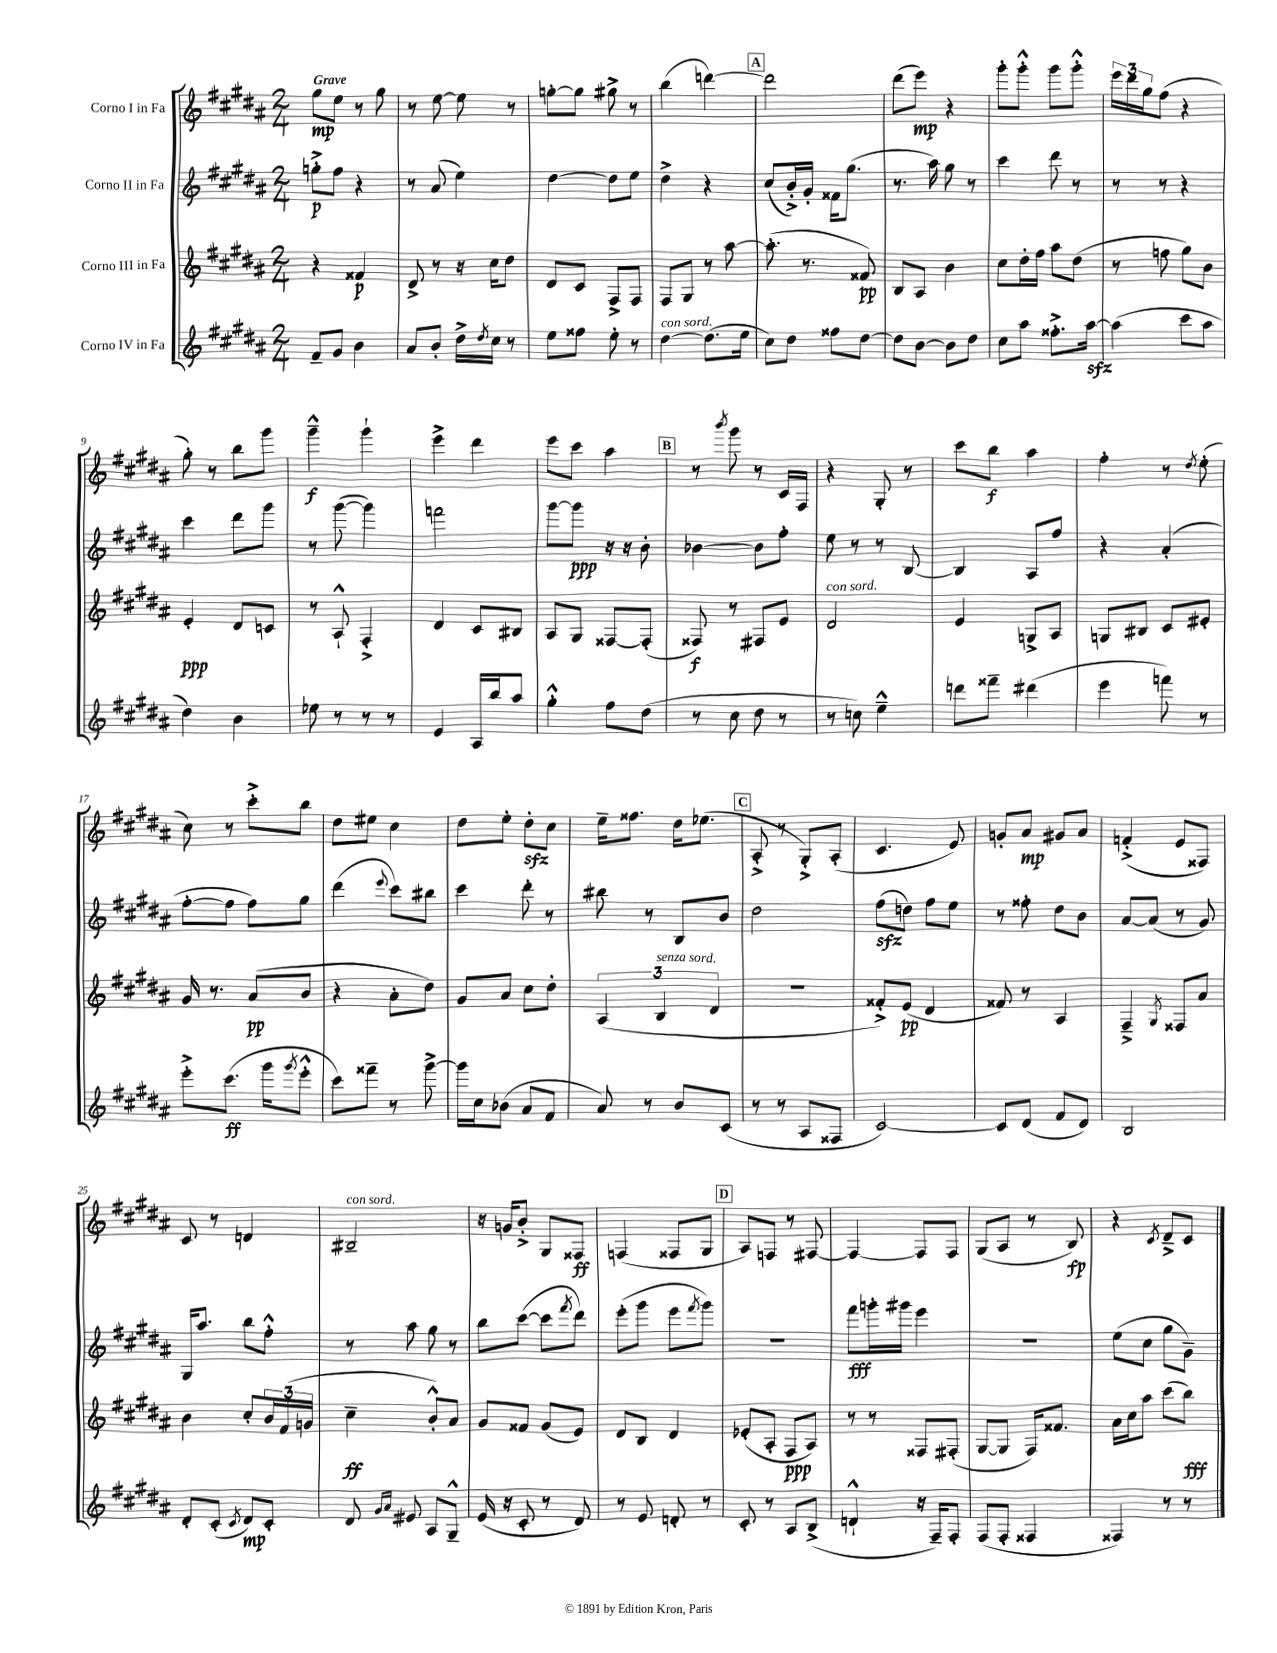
<<
\new StaffGroup <<
\new Staff = "s0" \with { instrumentName = "Corno I in Fa" } {
    \clef treble \key b \major \numericTimeSignature \time 2/4 \tempo "Grave"
    gis''8\mp e''8 r8 gis''8 |
    r8 e''8~ e''8 r8 |
    g''8~-. g''8 gis''8-> r8 |
    b''4( d'''4~) |
    \mark \markup { \box "A" } d'''2 |
    dis'''8( e'''8\mp) r4 |
    gis'''8-. gis'''8-.-^ gis'''8 gis'''8-.-^ |
    \tuplet 3/2 { e'''16 dis'''16 gis''16 } fis''8( r4 |
    gis''8-.) r8 b''8 gis'''8 |
    gis'''4---^\f gis'''4-! |
    e'''4-> dis'''4 |
    e'''8 cis'''8 ais''4 |
    \mark \markup { \box "B" } r8 \acciaccatura { b'''8 } gis'''8 r8 cis'16 fis16 |
    r4 gis8-. r8 |
    cis'''8 b''8\f ais''4 |
    fis''4-. r8 \acciaccatura { dis''8 } e''8-.( |
    cis''8) r8 cis'''8-.-> b''8 |
    dis''8 eis''8 cis''4 |
    dis''8 e''8-. dis''8-.\sfz cis''8 |
    e''16-- fisis''8. dis''16 ees''8.( |
    \mark \markup { \box "C" } ais8-.-> r8 gis8-.->) ais8-.( |
    cis'4. e'8) |
    g'8-. ais'8\mp gis'8 ais'8 |
    f'4-.->( e'8 fisis8) |
    cis'8 r8 d'4 |
    bis2--^\markup { \italic "con sord." } |
    r16 g'16 b'8-.-> gis8 fisis8\ff |
    f4( fisis8 gis8 |
    \mark \markup { \box "D" } ais8) f8 r8 fis8~ |
    fis4~ fis8 fis8 |
    gis8( ais8 r8 b8\fp) |
    r4 \acciaccatura { cis'8 } dis'8---> cis'8 \bar "|." |
}
\new Staff = "s1" \with { instrumentName = "Corno II in Fa" } {
    \clef treble \key b \major \numericTimeSignature \time 2/4
    g''8-.->\p fis''8 r4 |
    r8 ais'8( e''4) |
    dis''4~ dis''8 e''8 |
    dis''4-> r4 |
    \mark \markup { \box "A" } cis''8( b'16-.->) gis'16-. fisis'16 gis''8.( |
    r8. ais''16) gis''8 r8 |
    cis'''4 dis'''8 r8 |
    r8 r8 r4 |
    cis'''4 dis'''8 gis'''8 |
    r8 gis'''8~( gis'''4) |
    f'''2 |
    gis'''8~ gis'''8\ppp r16 r16 b'8-. |
    \mark \markup { \box "B" } bes'4~ bes'8 fis''8-. |
    e''8 r8 r8 b8~ |
    b4 ais8 fis''8 |
    r4 ais'4-.( |
    fis''8~-. fis''8 fis''8) gis''8 |
    dis'''4( \appoggiatura { e'''8 } cis'''8) bis''8 |
    cis'''4 dis'''8-. r8 |
    bis''8 r8 b8 b'8 |
    \mark \markup { \box "C" } dis''2 |
    fis''8\sfz( d''8) fis''8 e''8 |
    r8 fisis''8-. dis''8 b'8 |
    ais'8~ ais'8( r8 gis'8) |
    gis16 ais''8. b''8 fis''8-.-^ |
    r8 ais''8 gis''8 r8 |
    b''8 cis'''8~( cis'''8 \acciaccatura { fis'''8 } dis'''8) |
    e'''8-.( gis'''8 e'''8 \acciaccatura { fis'''8 } gis'''8) |
    \mark \markup { \box "D" } R2 |
    fis'''8\fff g'''16-. gis'''16 e'''4 |
    r2 |
    e''8( cis''8 gis''8 gis'8--) \bar "|." |
}
\new Staff = "s2" \with { instrumentName = "Corno III in Fa" } {
    \clef treble \key b \major \numericTimeSignature \time 2/4
    r4 fisis'4\p |
    dis'8-> r8 r16 cis''16 dis''8 |
    dis'8 cis'8 fis8-> fis8 |
    fis8 gis8 r8 ais''8~ |
    \mark \markup { \box "A" } ais''8.-.( r8. fisis'8\pp) |
    b8 ais8 b'4 |
    cis''8 dis''16-. fis''16 ais''8 dis''8( |
    r8 f''8 gis''8) b'8 |
    e'4-.\ppp dis'8 c'8 |
    r8 ais8-!-^ fis4-.-> |
    dis'4 cis'8 bis8 |
    ais8 gis8 fisis8~ fisis8-.( |
    \mark \markup { \box "B" } fisis8\f) r8 fis8 e'8 |
    dis'2^\markup { \italic "con sord." } |
    e'4 g8-> ais8 |
    g8 bis8 cis'8 eis'8-. |
    gis'16 r8. ais'8\pp( b'8 |
    r4 ais'8-. dis''8) |
    gis'8 ais'8 cis''8 dis''8-. |
    \tuplet 3/2 { ais4( b4^\markup { \italic "senza sord." } dis'4 } |
    \mark \markup { \box "C" } R2 |
    fisis'8-.->) e'8\pp( dis'4 |
    fisis'8) r8 ais4 |
    fis4---> \acciaccatura { gis8 } fisis8 ais'8 |
    b'4 cis''8-. \tuplet 3/2 { b'16 fis'16( g'16 } |
    cis''4--\ff b'8-.-^) ais'8 |
    gis'8 fisis'8 gis'8( e'8) |
    dis'8 b8 dis'4 |
    \mark \markup { \box "D" } ees'8-.( ais8-. fis8\ppp ais8) |
    r8 r8 fisis8 fis8-.( |
    gis8~ gis8 fis16) fisis'8. |
    ais'16 cis''16 ais''8 cis'''8( b''8\fff) \bar "|." |
}
\new Staff = "s3" \with { instrumentName = "Corno IV in Fa" } {
    \clef treble \key b \major \numericTimeSignature \time 2/4
    fis'8-- gis'8 b'4 |
    ais'8 b'8-. dis''16-> \acciaccatura { dis''8 } cis''16 r8 |
    e''8 fisis''8 e''8-. r8 |
    dis''4~^\markup { \italic "con sord." } dis''8.( e''16 |
    \mark \markup { \box "A" } cis''8) dis''8 fisis''8 dis''8~ |
    dis''8 b'8~ b'8 dis''8 |
    cis''8 ais''8 fisis''8.-.-> ais''16~\sfz |
    ais''4( cis'''8 ais''8 |
    dis''4) b'4 |
    ees''8 r8 r8 r8 |
    e'4 ais16 b''16 ais''8 |
    gis''4-.-^ fis''8 dis''8( |
    \mark \markup { \box "B" } r8 cis''8 dis''8 r8 |
    r8 c''8) e''4---^ |
    d'''8 fisis'''8-- dis'''4( |
    e'''4 f'''8) r8 |
    e'''8-.-> cis'''8.\ff( gis'''16 \acciaccatura { gis'''8 } e'''8-.-^ |
    cis'''8) fisis'''8-- r8 gis'''8~-> |
    gis'''16 cis''16 bes'8( ais'8 fis'8 |
    ais'8) r8 b'8 cis'8( |
    \mark \markup { \box "C" } r8 r8 ais8 fisis8 |
    cis'2~) |
    cis'8 dis'8( fis'8 dis'8) |
    b2 |
    dis'8-. cis'8-.( \acciaccatura { cis'8 } dis'8\mp) cis'8-. |
    dis'8 \grace { gis'16 ais'16 } eis'8 ais8 gis8---^ |
    e'16( r16 cis'8-. r8 dis'8) |
    r8 e'8 d'8-. r8 |
    \mark \markup { \box "D" } cis'8-. r8 ais8 b8->( |
    d'4-!-^ r16 fis16--) fis8-. |
    fis8( fis8-. fisis4 |
    fisis4) r8 r8 \bar "|." |
}
>>
>>
